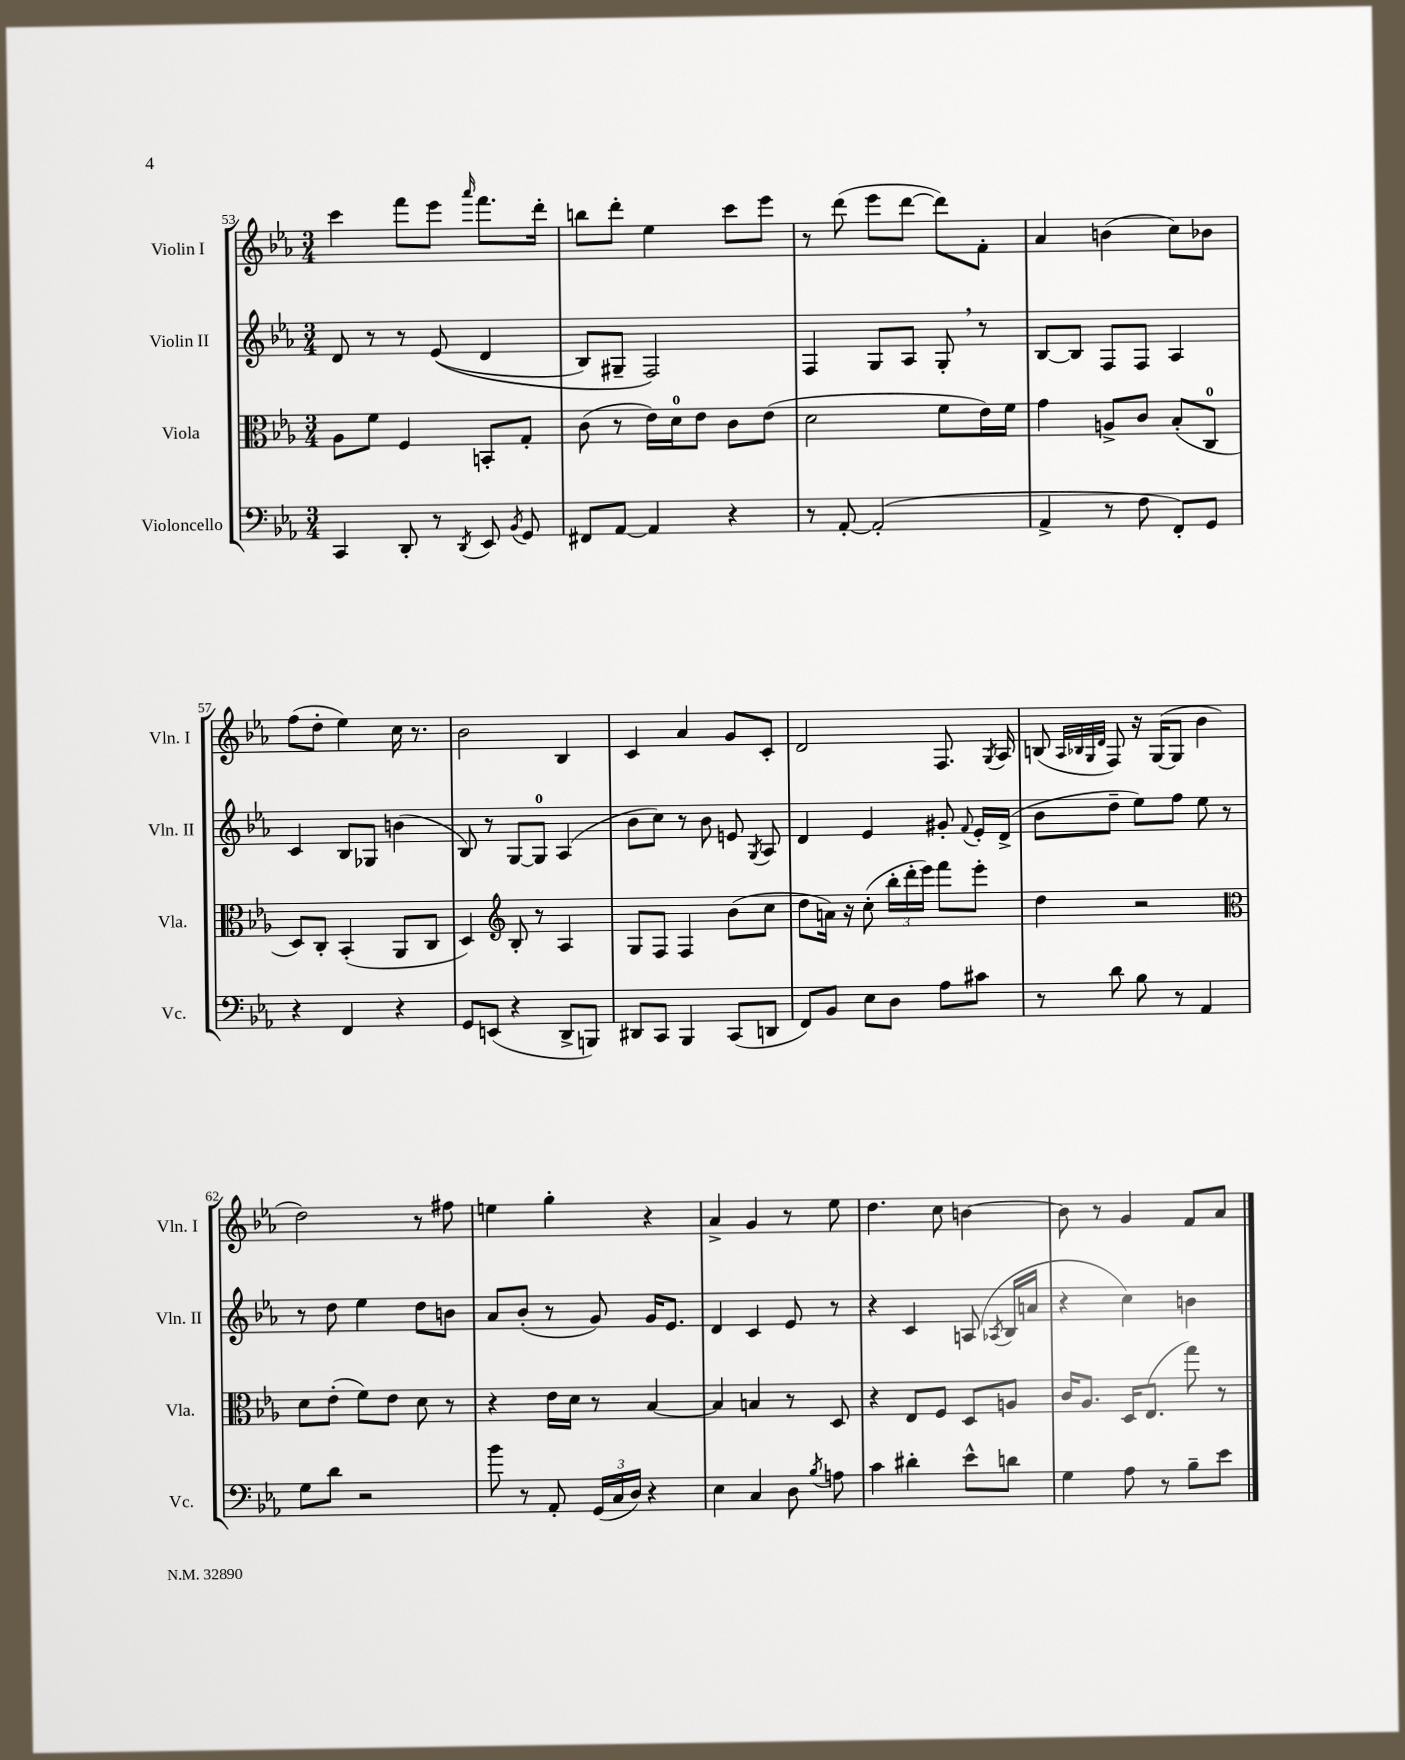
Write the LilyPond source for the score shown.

<<
\new StaffGroup <<
\new Staff = "s0" \with { instrumentName = "Violin I" shortInstrumentName = "Vln. I" } {
    \clef treble \key ees \major \numericTimeSignature \time 3/4
    \autoBeamOff c'''4 f'''8[ ees'''8] \grace { aes'''16 } f'''8.[ d'''16]-. |
    b''8[ d'''8]-. ees''4 c'''8[ ees'''8] |
    r8 d'''8( ees'''8[ d'''8]~ d'''8[) f'8]-. |
    aes'4 b'4( c''8[) bes'8] |
    f''8[( d''8]-. ees''4) c''16 r8. |
    bes'2 bes4 |
    c'4 aes'4 g'8[ c'8]-. |
    d'2 f8. \acciaccatura { g8 } aes16 |
    b8( \grace { aes32[ bes32 g32 d'32] } f8) r16 g16[~( g8] bes'4 |
    d''2) r8 fis''8 |
    e''4 g''4-. r4 |
    aes'4-> g'4 r8 ees''8 |
    d''4. c''8 b'4~ |
    b'8 r8 g'4 f'8[ aes'8] \bar "|." |
}
\new Staff = "s1" \with { instrumentName = "Violin II" shortInstrumentName = "Vln. II" } {
    \clef treble \key ees \major \numericTimeSignature \time 3/4
    \autoBeamOff d'8 r8 r8 ees'8(\( d'4 |
    bes8[) gis8]-- f2\) |
    f4 g8[ aes8] g8-. \breathe r8 |
    bes8[~ bes8] f8[ f8] aes4 |
    c'4 bes8[ ges8] b'4( |
    bes8) r8 g8[~ g8]-0 aes4( |
    bes'8[ c''8]) r8 bes'8 e'8 \acciaccatura { g8 } aes8 |
    d'4 ees'4 gis'8-. \appoggiatura { f'8 } ees'16[-. d'16]->( |
    bes'8[ d''8]-- ees''8[) f''8] ees''8 r8 |
    r8 d''8 ees''4 d''8[ b'8] |
    aes'8[ bes'8]-.( r8 g'8) g'16[ ees'8.] |
    d'4 c'4 ees'8 r8 |
    r4 c'4 a8( \acciaccatura { aes8 } bes16[ a'16] |
    r4 c''4) b'4 \bar "|." |
}
\new Staff = "s2" \with { instrumentName = "Viola" shortInstrumentName = "Vla." } {
    \clef alto \key ees \major \numericTimeSignature \time 3/4
    \autoBeamOff aes8[ f'8] f4 b,8[-. g8]-. |
    c'8( r8 ees'16[) d'16-0 ees'8] c'8[ ees'8]( |
    d'2 f'8[ ees'16) f'16] |
    g'4 a8[-> c'8] bes8[-.( c8]-0 |
    d8[) c8]-. bes,4-.( aes,8[ c8] |
    d4) \clef treble bes8-. r8 aes4 |
    g8[ f8] f4 bes'8[( c''8] |
    d''8[ a'16]) r16 c''8-.( \tuplet 3/2 { bes''16[-. d'''16-. ees'''16]) } f'''8[ ees'''8]-. |
    d''4 r2 |
    \clef alto d'8[ ees'8]-.( f'8[) ees'8] d'8 r8 |
    r4 ees'16[ d'16] r8 bes4~ |
    bes4 b4 r8 d8 |
    r4 ees8[ f8] d8[ a8] |
    c'16[ aes8.] d16[ ees8.]( g''8) r8 \bar "|." |
}
\new Staff = "s3" \with { instrumentName = "Violoncello" shortInstrumentName = "Vc." } {
    \clef bass \key ees \major \numericTimeSignature \time 3/4
    \autoBeamOff c,4 d,8-. r8 \acciaccatura { d,8 } ees,8 \acciaccatura { bes,8 } g,8 |
    fis,8[ aes,8]~ aes,4 r4 |
    r8 aes,8~-. aes,2-.( |
    aes,4-> r8 f8 f,8[-.) g,8] |
    r4 f,4 r4 |
    g,8[ e,8]( r4 d,8[-> b,,8]) |
    dis,8[ c,8] bes,,4 c,8[( d,8] |
    f,8[) bes,8] ees8[ d8] aes8[ cis'8] |
    r8 d'8 bes8 r8 aes,4 |
    g8[ d'8] r2 |
    bes'8 r8 aes,8-. \tuplet 3/2 { g,16[( c16 d16]) } r4 |
    ees4 c4 d8 \acciaccatura { bes8 } a8 |
    c'4 dis'4-. ees'8[-^ d'8] |
    g4 aes8 r8 bes8[-- ees'8] \bar "|." |
}
>>
>>
\layout { \context { \Score currentBarNumber = #53 } }
